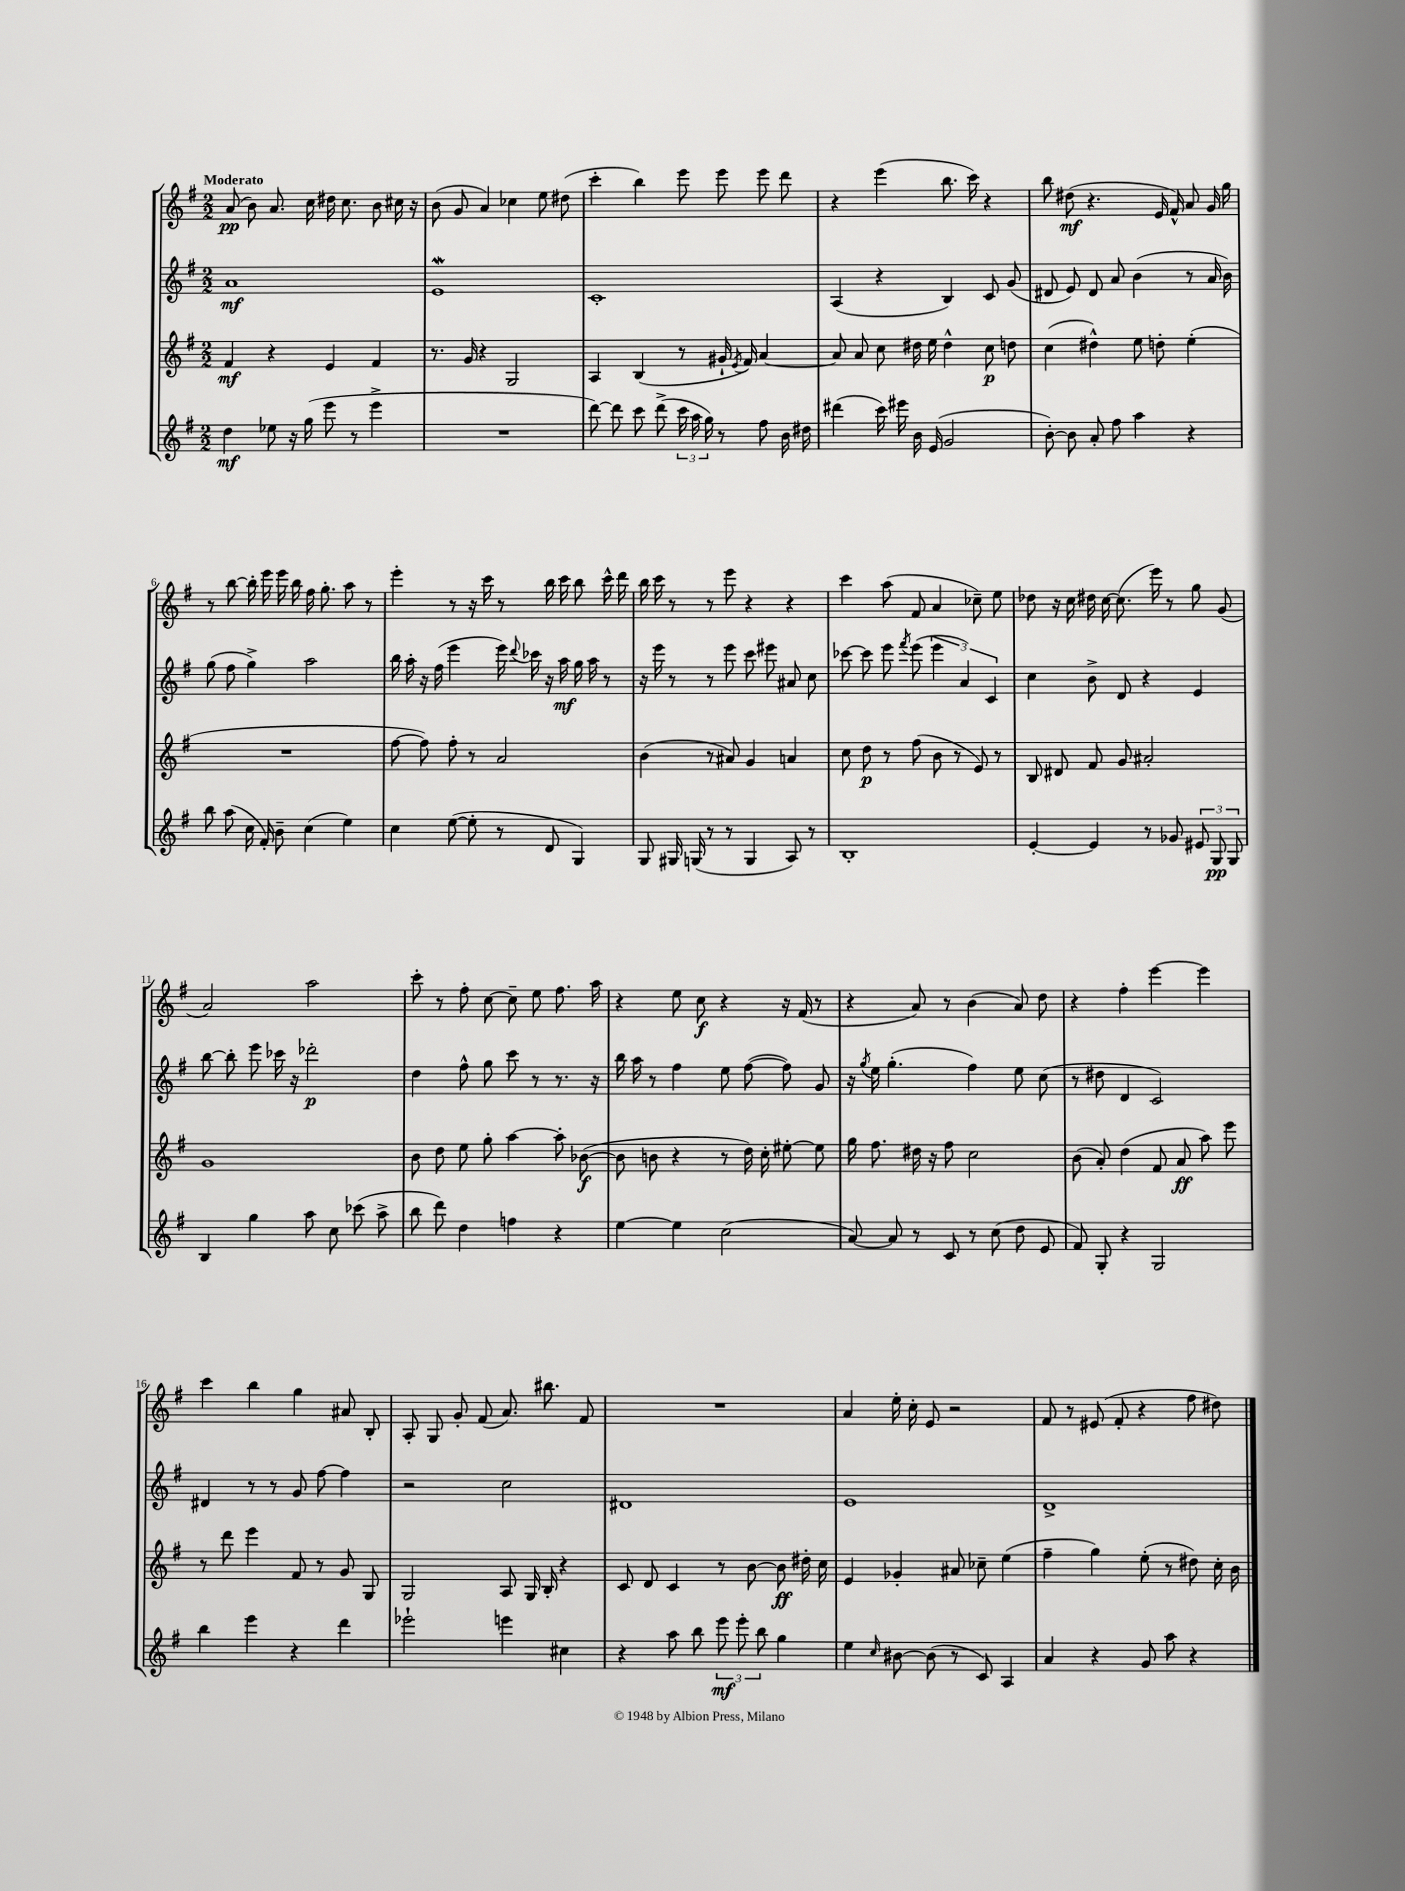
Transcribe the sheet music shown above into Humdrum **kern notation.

**kern	**kern	**kern	**kern
*staff4	*staff3	*staff2	*staff1
*clefG2	*clefG2	*clefG2	*clefG2
*k[f#]	*k[f#]	*k[f#]	*k[f#]
*M2/2	*M2/2	*M2/2	*M2/2
4dd	4f#	1a	(8a
.	.	.	8b)
8ee-	4r	.	8.a
16r	.	.	.
(16gg	.	.	16cc
8eee	4e	.	16dd#
.	.	.	8.cc
8r	.	.	.
4eee^	4f#	.	8b
.	.	.	16cc#
.	.	.	16r
=	=	=	=
1r	8.r	1e	(8b
.	.	.	8g
.	16g	.	.
.	4r	.	4a)
.	2G	.	4cc-
.	.	.	8ee
.	.	.	(8dd#
=	=	=	=
[8ddd)	4A	1c'	4ccc'
8ddd]	.	.	.
8ccc	(4B	.	4bb)
(8ddd^	.	.	.
24ccc	8r	.	8eee
24aa	.	.	.
24gg)	.	.	.
8r	16g#`	.	8eee
.	8qe	.	.
.	16f#)	.	.
8ff#	[4a	.	8eee
16b	.	.	8ddd
16dd#	.	.	.
=	=	=	=
(4ddd#	8a]	(4A	4r
.	8a	.	.
16ccc)	8cc	4r	(4eee
16eee#	.	.	.
16b	16dd#	.	.
(16e	16ee	.	.
2g	4dd#^^	4B)	8.bb
.	.	.	16ccc)
.	8cc	8c	4r
.	8dd	(8g	.
=	=	=	=
[8b')	(4cc	8d#	8bb
8b]	.	8e)	(8dd#
8a'	4dd#^^)	8d#	4.r
8ff#	.	8a	.
4aa	8ee	(4b	.
.	8dd'	.	16e
.	.	.	16f#^^)
4r	(4ee'	8r	8a
.	.	16a	16g
.	.	16b)	16gg
=	=	=	=
8bb	1r	(8gg	8r
(8aa	.	8ff#	[8bb
16cc	.	4gg^)	16bb']
16f#')	.	.	16eee
8b~	.	.	16eee
.	.	.	16bb
(4cc	.	2aa	16ff#
.	.	.	8.gg'
4ee)	.	.	8aa
.	.	.	8r
=	=	=	=
4cc	[8ff#	16bb	4eee'
.	.	16aa'	.
.	8ff#])	16r	.
.	.	(16ff#	.
([8ee	8ff#'	4eee	8r
8ee']	8r	.	16r
.	.	.	16ccc
8r	2a	16eee)	8r
.	.	8qqddd	.
.	.	16ccc-	.
8d	.	16r	16bb
.	.	16aa	16ccc
4G)	.	16gg	8bb
.	.	16aa	.
.	.	8r	16ccc^^
.	.	.	16ddd
=	=	=	=
8G	(4b	16r	16bb
.	.	16eee	16ccc
16G#	.	8r	8r
(16G	.	.	.
8r	8r	8r	8r
8r	8a#)	8eee	8eee
4G	4g	8ccc	4r
.	.	8eee#	.
8A)	4a	8a#	4r
8r	.	8cc	.
=	=	=	=
1B'	8cc	[8ccc-	4ccc
.	8dd	8ccc-]	.
.	8r	8eee	(8aa
.	.	8qfff#	.
.	(8ff#	(8eee	8f#
.	8b	6eee	4a
.	8r	.	.
.	.	6a)	.
.	8e)	.	8cc-~)
.	.	6c	.
.	8r	.	8ee
=	=	=	=
[4e'	8B	4cc	8dd-
.	8d#	.	16r
.	.	.	16cc
4e]	8f#	8b^	16dd#
.	.	.	[16cc
.	8g	8d	(8.cc]
8r	2a#'	4r	.
.	.	.	16eee)
8g-	.	.	8r
12e#	.	4e	8gg
12G	.	.	.
.	.	.	(8g
12G	.	.	.
=	=	=	=
4B	1g	[8bb	2a)
.	.	8bb']	.
4gg	.	8eee	.
.	.	16ccc-	.
.	.	16r	.
8aa	.	2ddd-'	2aa
8cc	.	.	.
(8ccc-	.	.	.
8aa^	.	.	.
=	=	=	=
8bb	8b	4dd	8ccc'
8ddd)	8dd	.	8r
4dd	8ee	8ff#^^	8ff#'
.	8gg'	8gg	[8cc
4ff	[4aa	8ccc	8cc~]
.	.	8r	8ee
4r	8aa']	8.r	8.ff#
.	([8b-	.	.
.	.	16r	16aa
=	=	=	=
[4ee	8b-]	16bb	4r
.	.	16aa	.
.	8b	8r	.
4ee]	4r	4ff#	8ee
.	.	.	8cc
(2cc	8r	8ee	4r
.	16dd)	([8ff#	.
.	16cc'	.	.
.	[8ee#'	8ff#])	16r
.	.	.	(16f#
.	8ee#]	8g	8r
=	=	=	=
[8a)	16gg	16r	4r
.	.	8qgg	.
.	8.ff#	16ee	.
8a]	.	(4.gg'	.
8r	16dd#	.	8a)
.	16r	.	.
8c	8ff#	.	8r
8r	2cc	4ff#)	(4b
(8cc	.	.	.
8dd	.	8ee	8a)
8e	.	(8cc	8dd
=	=	=	=
8f#)	(8b	8r	4r
8G'	8a')	8dd#	.
4r	(4dd	4d	4ff#'
2G	8f#	2c)	[4eee
.	8a	.	.
.	8aa)	.	4eee]
.	8eee	.	.
=	=	=	=
4bb	8r	4d#	4ccc
.	8ddd	.	.
4eee	4eee	8r	4bb
.	.	8r	.
4r	8f#	8g	4gg
.	8r	[8ff#	.
4ddd	8g	4ff#]	8a#
.	8G	.	8B'
=	=	=	=
2eee-`	2G	2r	8A'
.	.	.	8G
.	.	.	8g'
.	.	.	(8f#
4eee	8A	2cc	8.a)
.	16G	.	.
.	16B'	.	8.bb#
4cc#	4r	.	.
.	.	.	8f#
=	=	=	=
4r	8c	1d#	1r
.	8d	.	.
8aa	4c	.	.
8bb	.	.	.
12eee	8r	.	.
12eee'	.	.	.
.	[8b	.	.
12bb	.	.	.
4gg	8b]	.	.
.	16dd#'	.	.
.	16cc	.	.
=	=	=	=
4ee	4e	1e	4a
16qqcc	.	.	.
[8b#	4g-'	.	16ee'
.	.	.	16cc'
(8b#]	.	.	8e
8r	8a#	.	2r
8c)	8cc-~	.	.
4A	(4ee	.	.
=	=	=	=
4a	4ff#~	1d^	8f#
.	.	.	8r
4r	4gg)	.	(8e#
.	.	.	8f#'
8g	(8ee'	.	4r
8aa	8r	.	.
4r	8dd#)	.	8ff#
.	16cc'	.	8dd#)
.	16b	.	.
==	==	==	==
*-	*-	*-	*-
